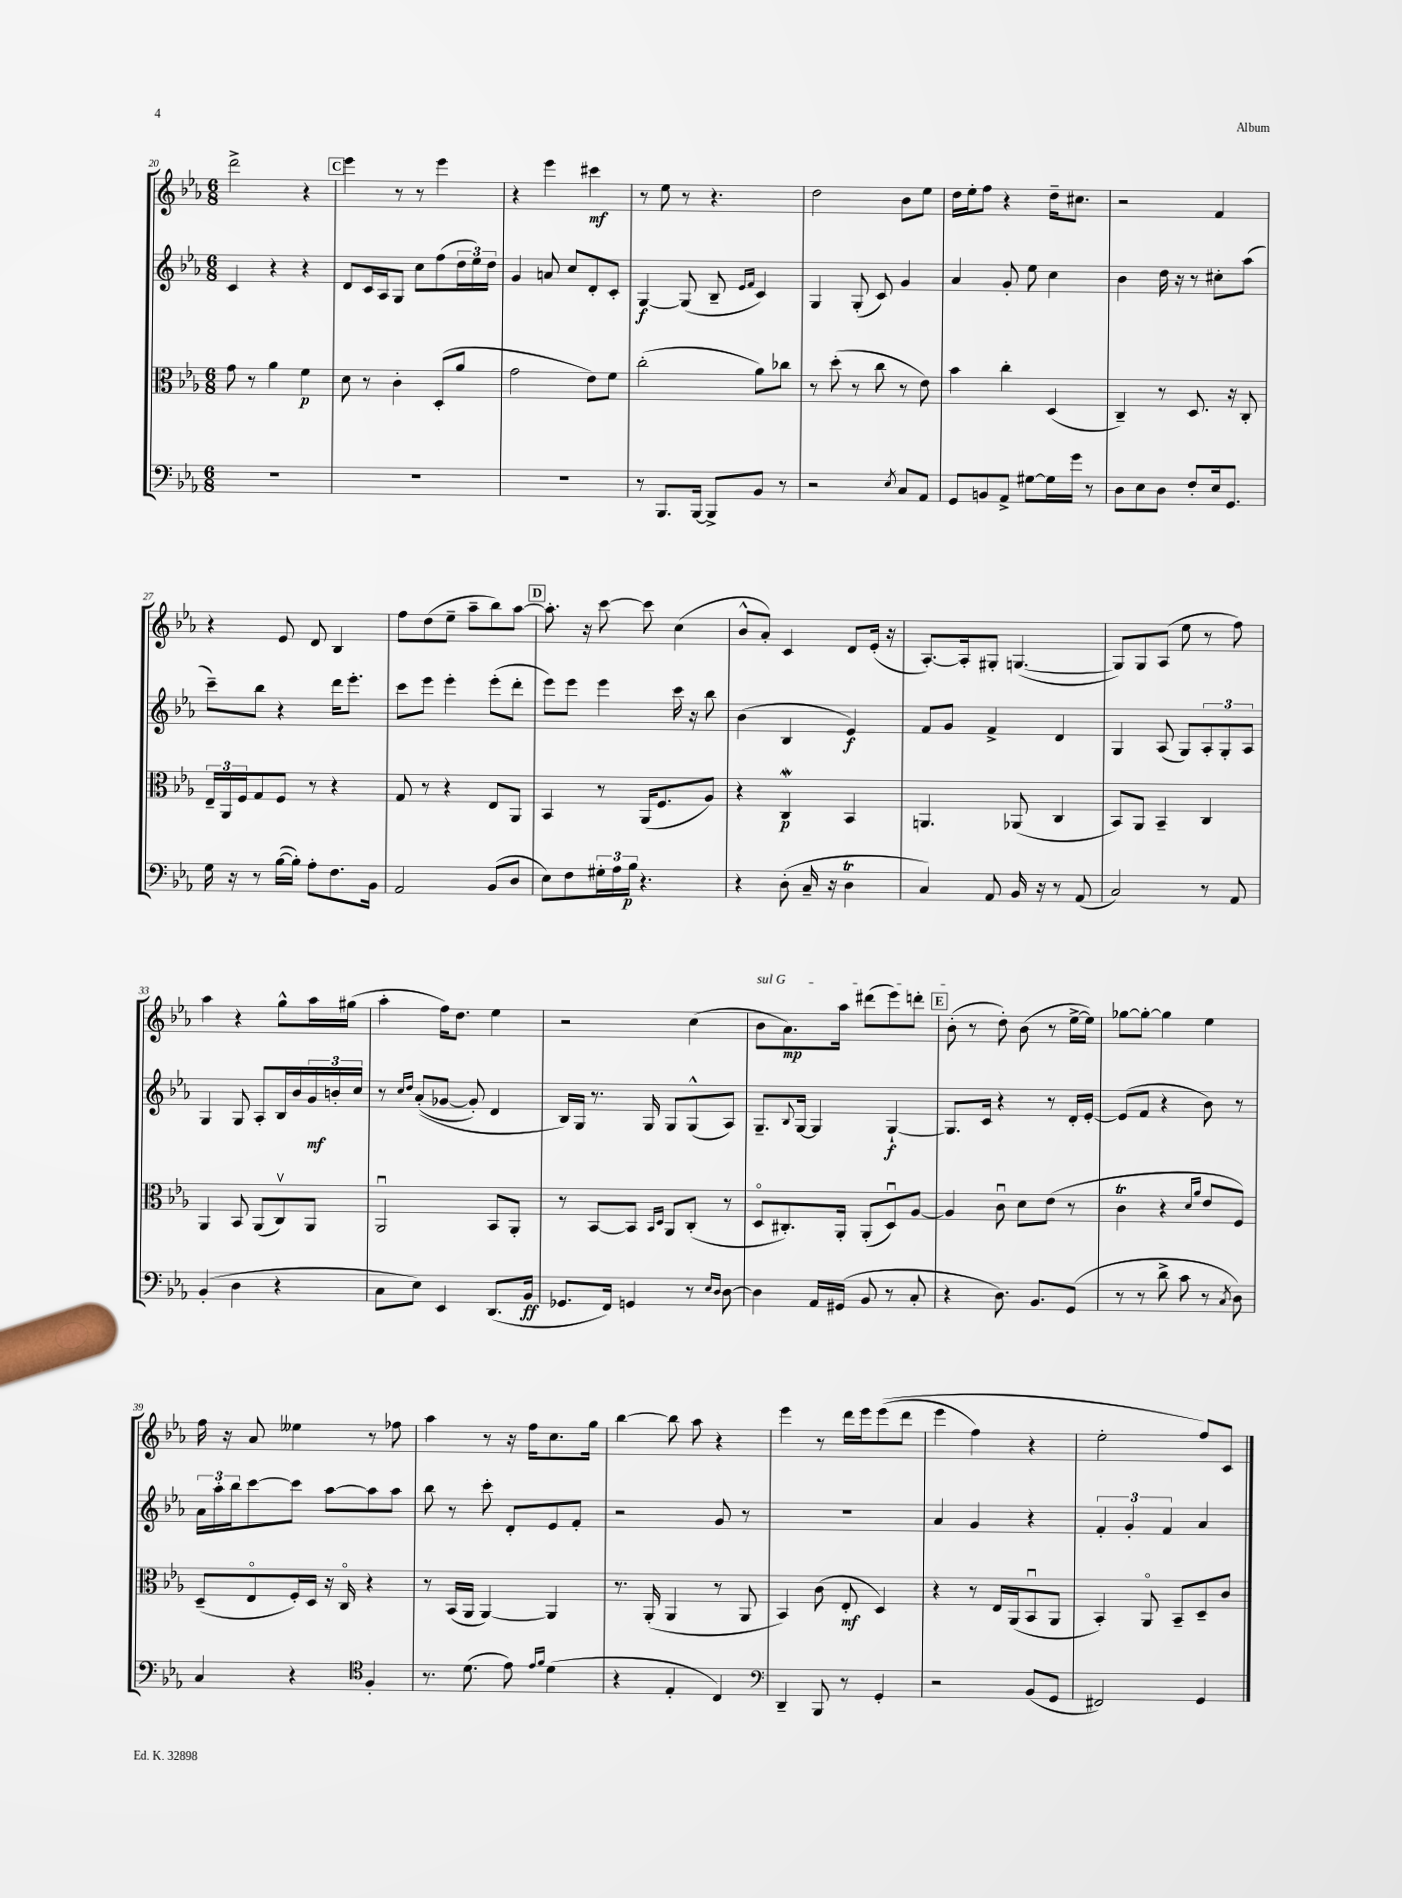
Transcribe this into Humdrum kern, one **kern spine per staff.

**kern	**kern	**kern	**kern
*staff4	*staff3	*staff2	*staff1
*clefF4	*clefC3	*clefG2	*clefG2
*k[b-e-a-]	*k[b-e-a-]	*k[b-e-a-]	*k[b-e-a-]
*M6/8	*M6/8	*M6/8	*M6/8
2.r	8g	4c	2ddd^
.	8r	.	.
.	4a-	4r	.
.	4f	4r	4r
=	=	=	=
2.r	8d	8d	4eee-
.	8r	16c	.
.	.	16A-	.
.	4c'	8G	8r
.	.	8cc	8r
.	(8D'	(8ff	4eee-
.	8a-	24dd	.
.	.	24ee-)	.
.	.	24dd	.
=	=	=	=
2.r	2g	4g	4r
.	.	8a	4eee-
.	.	8cc	.
.	8e-)	8d'	4ccc#
.	8f	8c'	.
=	=	=	=
8r	(2cc'	[4G	8r
8.BBB-	.	.	8ee-
.	.	(8G]	8r
[16BBB-	.	.	.
8BBB-^]	.	8B-~	4.r
.	.	16qqe-	.
.	.	16qqf	.
8BB-	8a-)	4c)	.
8r	8cc-	.	.
=	=	=	=
2r	8r	4G	2dd
.	(8dd'	.	.
.	8r	(8G'	.
.	8cc	8c)	.
8qE-	.	.	.
8C	8r	4g	8b-
8AA-	8e-)	.	8ee-
=	=	=	=
8GG	4b-	4a-	16dd
.	.	.	16ee-'
8BB	.	.	8ff
8AA-^	4cc'	8g'	4r
[8G#	.	8ee-	.
16G#]	(4D	4cc	16dd~
16g	.	.	8.cc#
8r	.	.	.
=	=	=	=
8D	4C~)	4b-	2r
8E-	.	.	.
8D	8r	16dd	.
.	.	16r	.
8F'	8.D	8r	.
16E-	.	8cc#'	4f
8.GG	16r	.	.
.	8C'	(8aa-	.
=	=	=	=
16G	24E-~	8ccc~)	4r
.	24AA-	.	.
16r	.	.	.
.	24F	.	.
8r	8G	8bb-	.
([16B-	8F	4r	8e-
16B-'])	.	.	.
8A-'	8r	.	8d
8.F	4r	16ddd	4B-
.	.	8.eee-'	.
16BB-	.	.	.
=	=	=	=
2AA-	8G	8ccc	8ff
.	8r	8eee-	(8dd
.	4r	4eee-'	8ee-~
.	.	.	8aa-~
(8BB-	8E-	(8eee-'	8bb-)
8D	8AA-	8ddd'	[8aa-
=	=	=	=
8E-)	4BB-	8eee-)	8.aa-']
8F	.	8eee-	.
.	.	.	16r
24G#'	8r	4eee-	[8ccc
24A-	.	.	.
24B-	.	.	.
4.r	(16AA-	.	8ccc]
.	8.F	.	.
.	.	16ccc	(4cc
.	.	16r	.
.	8A-)	8bb-	.
=	=	=	=
4r	4r	(4b-	8b-^^
.	.	.	8a-')
(8D'	4C	4B-	4c
16C~	.	.	.
16r	.	.	.
4D	4BB-	4e-)	8d
.	.	.	(16e-'
.	.	.	16r
=	=	=	=
4C)	4.AA	8f	[8.A-')
.	.	8g	.
.	.	.	16A-']
8AA-	.	4f^	8G#'
16BB-	(8AA-	.	([4.G
16r	.	.	.
8r	4C	4d	.
(8AA-	.	.	.
=	=	=	=
2C)	8BB-)	4G	8G])
.	8AA-	.	8G
.	4BB-~	(8A-	(8A-
.	.	8G)	8ee-
8r	4C	12A-'	8r
.	.	12G'	.
8AA-	.	.	8ff)
.	.	12A-	.
=	=	=	=
(4BB-'	4AA-	4G	4aa-
4D	8BB-	8G	4r
.	(8AA-	8A-'	.
4r	8Cv)	16B-	8gg^^
.	.	16b-	.
.	8AA-	24g	16aa-
.	.	24b'	.
.	.	.	(16gg#
.	.	24cc	.
=	=	=	=
8C	2AA-u	8r	4aa-'
.	.	16qqcc	.
.	.	16qqdd	.
8E-)	.	&((8a-'	.
4EE-	.	[8g-	16ff)
.	.	.	8.dd
.	.	8g-'])	.
(8.DD	8BB-	4d	4ee-
.	8AA-'	.	.
16BB-	.	.	.
=	=	=	=
8.GG-	8r	16B-&)	2r
.	.	16G	.
.	[8BB-	8.r	.
16FF)	.	.	.
4GG	8BB-]	.	.
.	.	16G	.
.	16qqBB-	.	.
.	16qqD	.	.
.	8AA-	8G	.
8r	(8C'	(8G^^	(4cc
16qqE-	.	.	.
16qqD	.	.	.
[8D	8r	8A-)	.
=	=	=	=
4D]	8Do	8.G~	8b-
.	8.C#')	.	8.a-)
.	.	8qqB-	.
.	.	[16G	.
16AA-	.	4G]	.
(16GG#	16AA-'	.	16aa-
8BB-	(8AA-'	.	(8ddd#
8r	8Du)	[4G`	8eee-)
8C'	[8A-	.	8ddd'
=	=	=	=
4r	4A-]	8.G]	(8b-'
.	.	.	8r
.	.	16c	.
8.D)	8cu	4r	8dd')
.	8d	.	(8b-
8.BB-	.	.	.
.	(8e-	8r	8r
(8GG	8r	16d'	[16ee-^
.	.	[16e-'	16ee-])
=	=	=	=
8r	4c	(8e-]	[8gg-
8r	.	8f	8gg-'_
8d^	4r	4r	4gg-]
8c	.	.	.
.	16qqd	.	.
.	16qqa-	.	.
8r	8e-	8b-)	4ee-
8qC	.	.	.
8D)	8F)	8r	.
=	=	=	=
4C	(8D~	24a-	16ff
.	.	24aa-'	.
.	.	.	16r
.	.	24bb-	.
.	8E-o	[8ccc	8a-
4r	16F')	8ccc]	4ee--
.	16D	.	.
.	16r	[8aa-	.
.	16Co	.	.
*clefC4	*	*	*
4F'	4r	8aa-]	8r
.	.	8aa-	8ff-
=	=	=	=
8.r	8r	8bb-	4aa-
.	(16BB-	8r	.
(8.d	16AA-	.	.
.	[4AA-)	8ccc'	8r
8e-)	.	8d'	16r
.	.	.	16ff
16qqe-	.	.	.
16qqf	.	.	.
(4d	4AA-]	8e-	8.cc
.	.	8f'	.
.	.	.	16gg
=	=	=	=
4r	8.r	2r	[4bb-
.	(16AA-'	.	.
4E-'	4AA-	.	8bb-]
.	.	.	8aa-
4C)	8r	8g	4r
.	8AA-	8r	.
=	=	=	=
*clefF4	*	*	*
4DD~	4BB-)	2.r	4eee-
8BBB-	(8c	.	8r
8r	8E-'	.	16ddd
.	.	.	16eee-
4GG'	4D)	.	&((8eee-
.	.	.	8ddd
=	=	=	=
2r	4r	4a-	4eee-
.	8r	4g	4ff)
.	16E-	.	.
.	(16AA-	.	.
(8BB-	8BB-u	4r	4r
8GG	8AA-	.	.
=	=	=	=
2FF#)	4BB-')	6f'	2ee-'
.	.	6g'	.
.	8AA-o	.	.
.	.	6f	.
.	8BB-~	.	.
4GG	8D~	4a-	8ff&)
.	8c	.	8c
==	==	==	==
*-	*-	*-	*-
